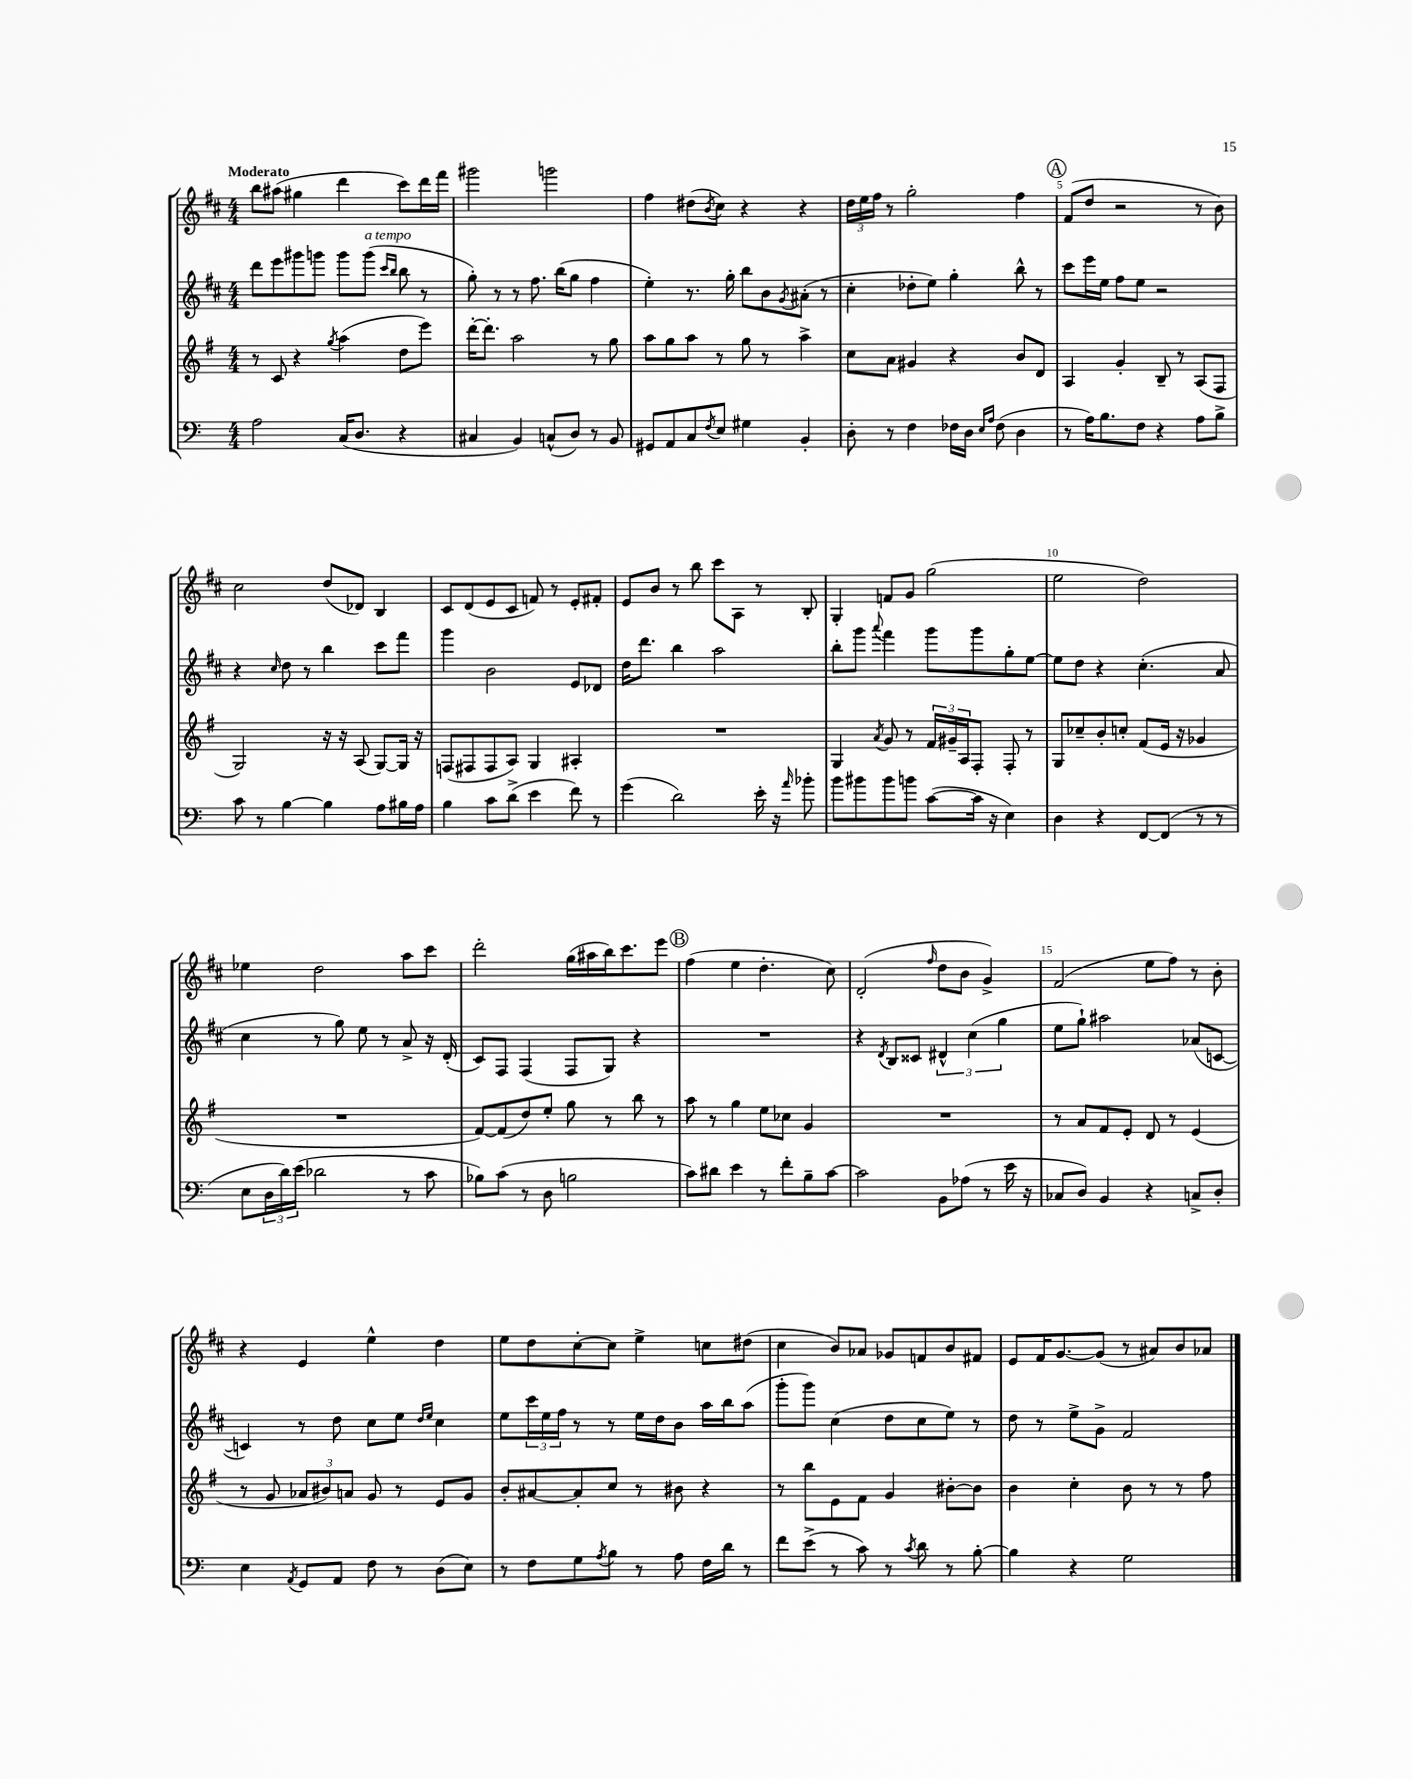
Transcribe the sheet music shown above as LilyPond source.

<<
\new StaffGroup <<
\new Staff = "s0" {
    \clef treble \key d \major \numericTimeSignature \time 4/4 \tempo "Moderato"
    b''8 ais''8( gis''4 d'''4 cis'''8) d'''16 fis'''16 |
    gis'''2 g'''2 |
    fis''4 dis''8( \acciaccatura { b'8 } cis''8) r4 r4 |
    \tuplet 3/2 { d''16 e''16 fis''16 } r8 g''2-. fis''4 |
    \mark \markup { \circle "A" } fis'8( d''8 r2 r8 b'8) |
    cis''2 d''8( des'8) b4 |
    cis'8 d'8( e'8 cis'8 f'8) r8 e'8-. fis'8-. |
    e'8 b'8 r8 b''8 cis'''8 a8 r8 b8-. |
    g4-. f'8 g'8 g''2( |
    e''2 d''2) |
    ees''4 d''2 a''8 cis'''8 |
    d'''2-. g''16( ais''16 b''16) cis'''8. e'''8 |
    \mark \markup { \circle "B" } fis''4( e''4 d''4.-. cis''8) |
    d'2-.( \grace { fis''16 } d''8 b'8 g'4->) |
    fis'2( e''8 fis''8) r8 b'8-. |
    r4 e'4 e''4-^ d''4 |
    e''8 d''8 cis''8~-. cis''8 e''4-> c''8 dis''8( |
    cis''4 b'8) aes'8 ges'8 f'8 b'8 fis'8 |
    e'8 fis'16 g'8.~ g'8( r8 ais'8) b'8 aes'8 \bar "|." |
}
\new Staff = "s1" {
    \clef treble \key d \major \numericTimeSignature \time 4/4
    d'''8 e'''8 gis'''8 g'''8 g'''8 g'''8^\markup { \italic "a tempo" }( \grace { cis'''16 b''16 } b''8 r8 |
    g''8-.) r8 r8 fis''8. b''16( g''8 fis''4 |
    e''4-.) r8. g''16-. b''8 b'8 \acciaccatura { g'8 } ais'8-.( r8 |
    cis''4-. des''8-. e''8) g''4-. b''8-^ r8 |
    \mark \markup { \circle "A" } cis'''8 e'''16 e''16 fis''8 e''8 r2 |
    r4 \grace { cis''16 } d''8 r8 b''4 cis'''8 fis'''8 |
    g'''4 b'2 e'8 des'8 |
    d''16 d'''8. b''4 a''2 |
    b''8-. g'''8 \appoggiatura { a'''8 } fis'''4 g'''8 g'''8 g''8-. e''8~ |
    e''8 d''8 r4 cis''4.-.( a'8 |
    cis''4 r8 g''8) e''8 r8 a'8-> r16 d'16-.( |
    cis'8) fis8 fis4( fis8 g8) r4 |
    \mark \markup { \circle "B" } R1 |
    r4 \acciaccatura { d'8 } b8 cisis'8 \tuplet 3/2 { dis'4-^ cis''4( g''4 } |
    e''8 g''8-!) ais''2 aes'8( c'8~ |
    c'4) r8 d''8 cis''8 e''8 \grace { d''16 e''16 } cis''4 |
    e''8 \tuplet 3/2 { cis'''16 e''16 fis''16 } r8 r8 e''16 d''16 b'8 a''16 b''16 a''8( |
    g'''8-. g'''8) cis''4( d''8 cis''8 e''8) r8 |
    d''8 r8 e''8-> g'8-> fis'2 \bar "|." |
}
\new Staff = "s2" {
    \clef treble \key g \major \numericTimeSignature \time 4/4
    r8 c'8 r4 \acciaccatura { g''8 } a''4( d''8 e'''8) |
    d'''16~-. d'''8.-. a''2 r8 g''8 |
    a''8 g''8 a''8 r8 g''8 r8 a''4-> |
    c''8 a'8 gis'4 r4 b'8 d'8 |
    \mark \markup { \circle "A" } a4 g'4-. b8-- r8 a8( fis8 |
    g2) r16 r16 a8( g8~) g16 r16 |
    f8( fis8 fis8 a8) g4 ais4-. |
    R1 |
    g4 \acciaccatura { a'8 } g'8 r8 \tuplet 3/2 { fis'16 gis'16-- a16 } fis8-. fis8-. r8 |
    g8 ces''8-- b'8-. c''8-. fis'8( e'16 r16 ges'4 |
    R1 |
    fis'8~) fis'8( d''8) e''8-. g''8 r8 b''8 r8 |
    \mark \markup { \circle "B" } a''8 r8 g''4 e''8 ces''8 g'4 |
    R1 |
    r8 a'8 fis'8 e'8-. d'8 r8 e'4( |
    r8 g'8 \tuplet 3/2 { aes'8 bis'8) a'8 } g'8 r8 e'8 g'8 |
    b'8-. ais'8~ ais'8-. c''8 r8 bis'8 r4 |
    r8 b''8 e'8 fis'8 g'4 bis'8~-. bis'8 |
    b'4 c''4-. b'8 r8 r8 fis''8 \bar "|." |
}
\new Staff = "s3" {
    \clef bass \key c \major \numericTimeSignature \time 4/4
    a2 c16( d8. r4 |
    cis4 b,4) c8-^( d8) r8 b,8 |
    gis,8 a,8 c8 \acciaccatura { f8 } e8 gis4 b,4-. |
    d8-. r8 f4 fes16 d16 \grace { e16 a16 } fes8( d4 |
    \mark \markup { \circle "A" } r8 a16) b8. f8 r4 a8 b8-> |
    c'8 r8 b4~ b4 a8 bis16 a16 |
    b4 c'8 d'8->( e'4 f'8) r8 |
    g'4( d'2) e'16-. r16 \grace { a'16 } bes'8-. |
    b'8 bis'8 bis'8 b'8 c'8~( c'16 r16 e4) |
    d4 r4 f,8~ f,8( r8 r8 |
    e8 \tuplet 3/2 { d16 d'16) e'16( } des'2 r8 c'8 |
    bes8) c'8( r8 d8 b2 |
    \mark \markup { \circle "B" } c'8) dis'8 e'4 r8 f'8-. b8-- c'8~ |
    c'2 b,8 aes8( r8 e'16 r16 |
    ces8 d8) b,4 r4 c8-> d8-. |
    e4 \acciaccatura { a,8 } g,8 a,8 f8 r8 d8( e8) |
    r8 f8 g8 \acciaccatura { a8 } b8 r8 a8 f16 d'16 r8 |
    f'8 e'8->( r8 c'8) r8 \acciaccatura { c'8 } d'8 r8 b8~-. |
    b4 r4 g2 \bar "|." |
}
>>
>>
\layout { \context { \Score \override BarNumber.break-visibility = ##(#f #t #t) barNumberVisibility = #(every-nth-bar-number-visible 5) } }
